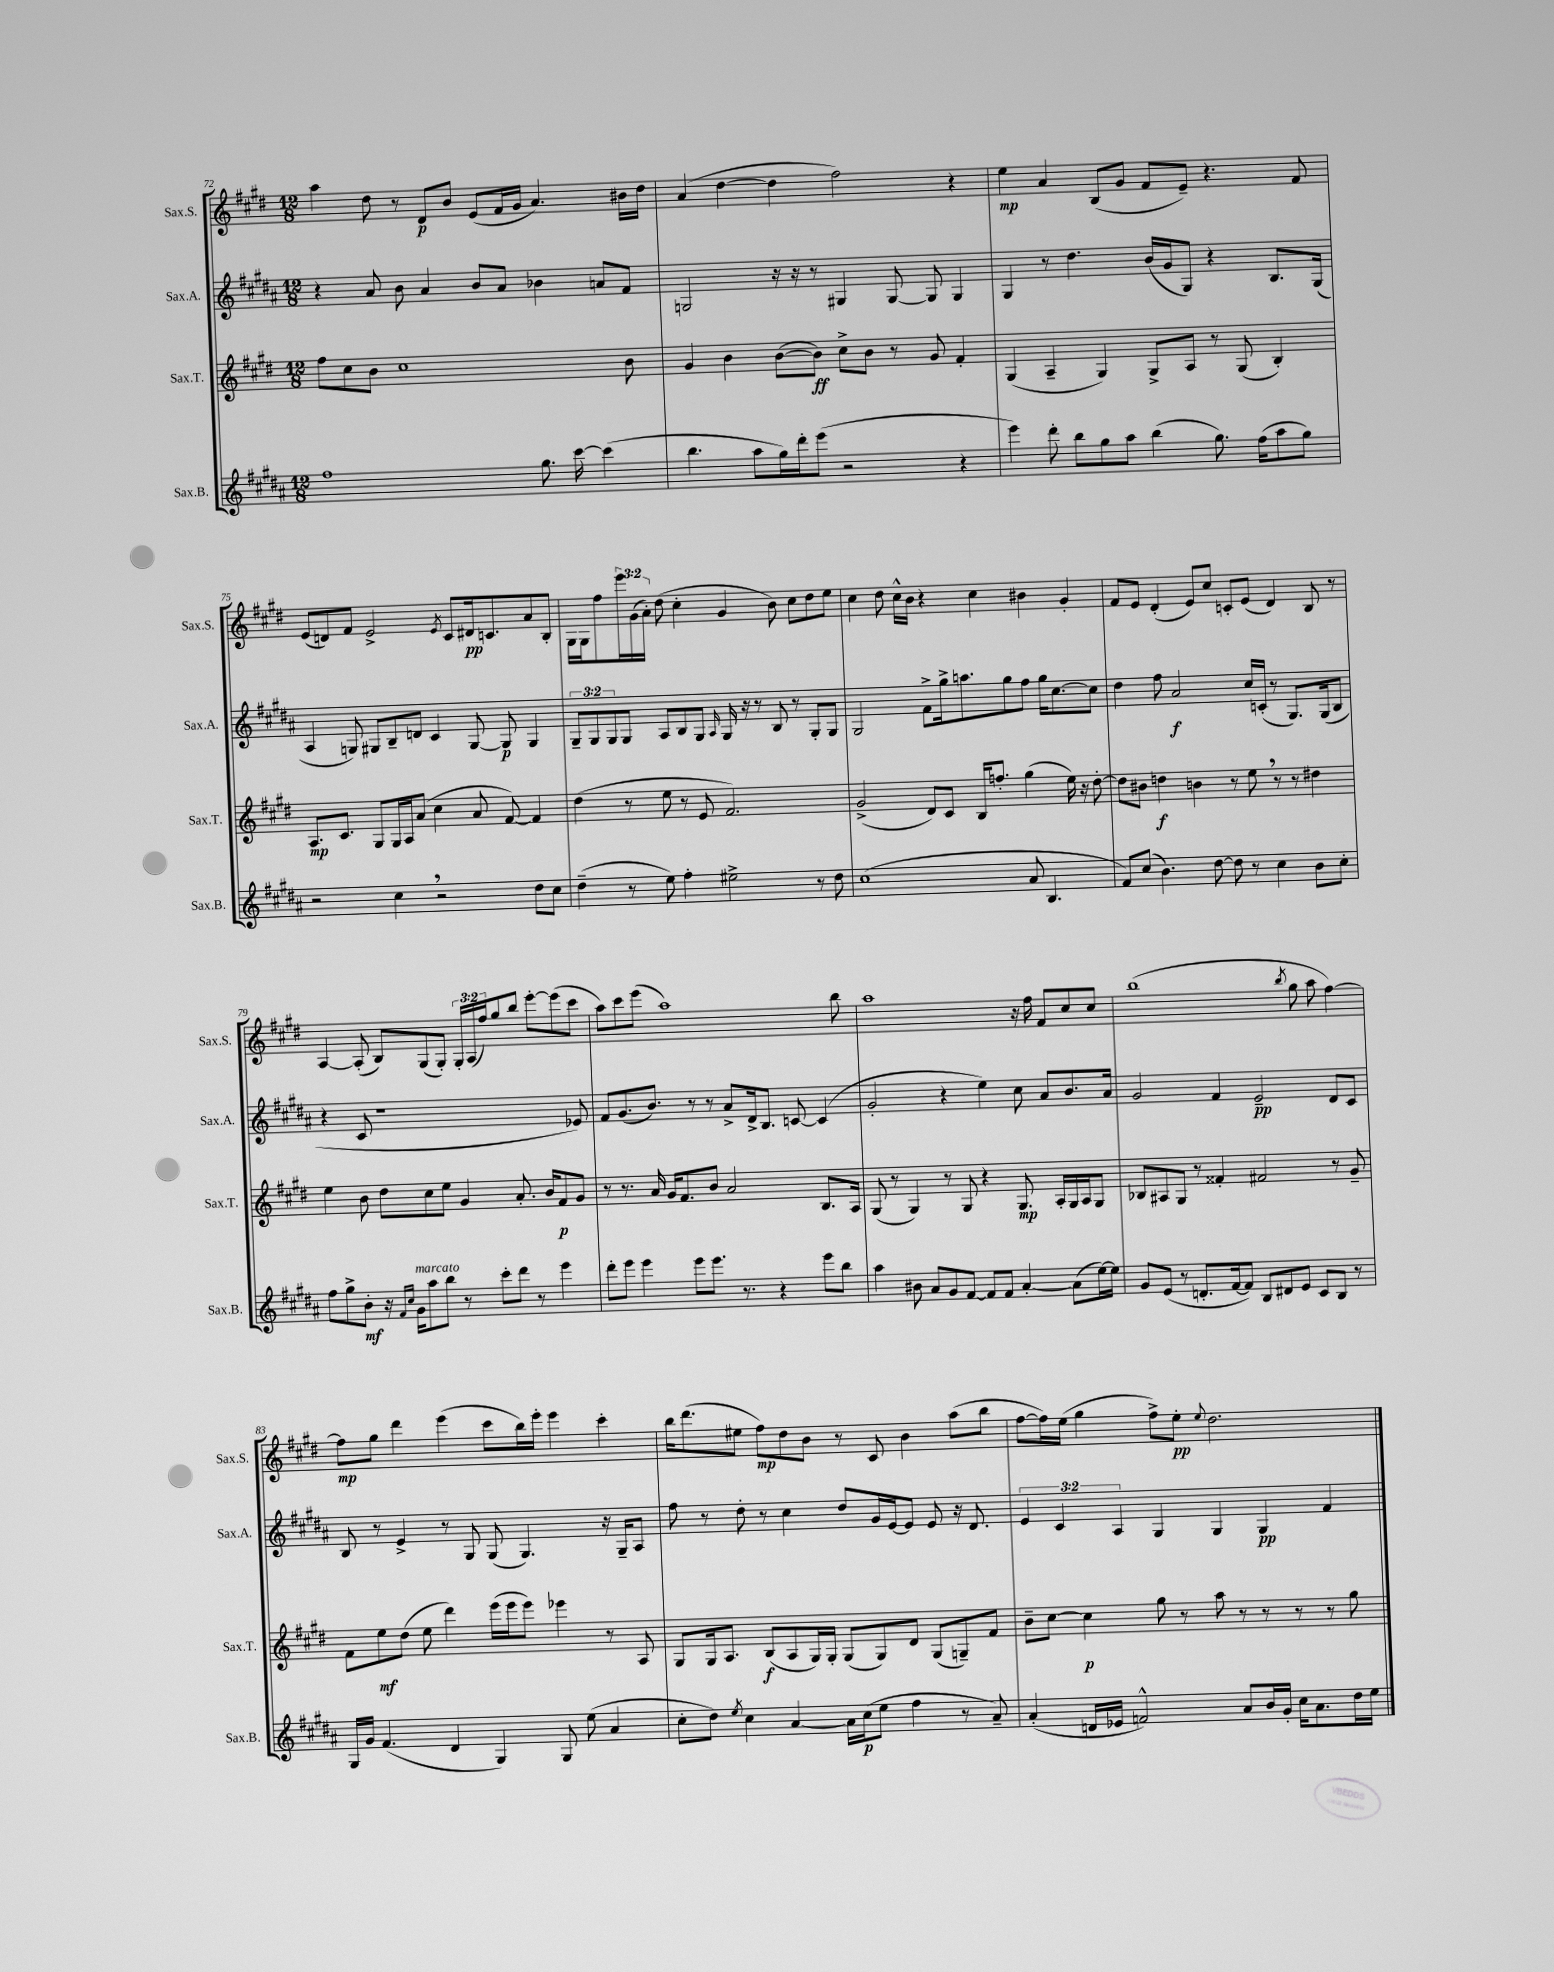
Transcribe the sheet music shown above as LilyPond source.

<<
\new StaffGroup <<
\new Staff = "s0" \with { instrumentName = "Sax.S." shortInstrumentName = "Sax.S." } {
    \clef treble \key e \major \numericTimeSignature \time 12/8 \override Staff.TupletNumber.text = #tuplet-number::calc-fraction-text
    a''4 dis''8 r8 dis'8\p b'8 e'8( fis'16 gis'16 a'4.) bis'16 dis''16 |
    a'4( dis''4~ dis''4 fis''2) r4 |
    e''4\mp a'4 b8( gis'8 fis'8 e'8--) r4. fis'8 |
    e'8( d'8) fis'8 e'2-> \acciaccatura { e'8 } cis'8 dis'16\pp c'8. a'8 b8-. |
    gis16 gis16 fis''8 \tuplet 3/2 { e'''16 gis'16( a'16-.) } dis''8( cis''4-. gis'4 b'8) cis''8 dis''8 e''8 |
    cis''4 dis''8 cis''16-^ b'16 r4 cis''4 bis'4 gis'4-. |
    fis'8 e'8 dis'4-.( e'8) cis''8 c'8-. e'8( dis'4) b8 r8 |
    a4~ a8-.( b8) gis8( gis8-.) \tuplet 3/2 { gis16-. a16( fis''16) } gis''8 b''8 e'''8~-. e'''8( cis'''8 |
    a''8) cis'''8 e'''8( a''1) b''8 |
    a''1 r16 fis''16 fis'8 cis''8 cis''8 |
    b''1( \acciaccatura { b''8 } gis''8 a''8 fis''4~) |
    fis''8\mp gis''8 dis'''4 e'''4( cis'''8 b''16) e'''16-. e'''4 cis'''4-. |
    b''16 dis'''8.( eis''8 fis''8\mp) dis''8 b'8 r8 cis'8 b'4 a''8( b''8 |
    fis''8~ fis''16) e''16( gis''4 fis''8->) e''8-.\pp \appoggiatura { e''8 } dis''2. \bar "|." |
}
\new Staff = "s1" \with { instrumentName = "Sax.A." shortInstrumentName = "Sax.A." } {
    \clef treble \key b \major \numericTimeSignature \time 12/8 \override Staff.TupletNumber.text = #tuplet-number::calc-fraction-text
    r4 ais'8 b'8 ais'4 b'8 ais'8 bes'4 a'8 fis'8 |
    g2 r16 r16 r8 gis4 gis8~ gis8 gis4 |
    gis4 r8 dis''4. b'16( gis'16 gis8) r4 b8. gis16( |
    ais4 g8) gis8 b8-- d'8 cis'4 gis8~ gis8\p gis4 |
    \tuplet 3/2 { gis8-- gis8 gis8 } gis8 ais8 b8 gis8 \grace { ais16 } gis16 r16 r8 b8 r8 gis8-. gis8 |
    gis2 fis'8-> gis''16-> a''8. gis''8 fis''8 gis''16 cis''8.~ cis''8 |
    dis''4 fis''8 ais'2\f cis''16 c'16-.( r8 gis8.) gis16( b8 |
    r4 cis'8 r1 ees'8) |
    fis'8 gis'8.( b'8.) r8 r8 ais'8-> dis'16-> b8. c'8~ c'4( |
    gis'2-. r4 e''4) cis''8 ais'8 b'8. ais'16 |
    gis'2 fis'4 e'2--\pp dis'8 cis'8 |
    b8 r8 e'4-> r8 gis8 gis8( gis4.) r16 gis16-- ais8 |
    fis''8 r8 dis''8-. r8 cis''4 dis''8 gis'16 e'16~ e'8 e'8 r16 dis'8. |
    \tuplet 3/2 { e'4 cis'4 ais4 } gis4 gis4 gis4\pp fis'4 \bar "|." |
}
\new Staff = "s2" \with { instrumentName = "Sax.T." shortInstrumentName = "Sax.T." } {
    \clef treble \key e \major \numericTimeSignature \time 12/8
    fis''8 cis''8 b'8 cis''1 b'8 |
    gis'4 b'4 b'8~( b'8\ff) cis''8-> b'8 r8 gis'8 fis'4-. |
    gis4( a4-- gis4) gis8-> a8 r8 gis8( b4-.) |
    a8.\mp cis'8. gis8 gis16 a16 a'8( cis''4 a'8 fis'8~) fis'4 |
    dis''4( r8 e''8 r8 e'8 fis'2.) |
    gis'2->( dis'8) cis'8 b16 f''8.-. gis''4( e''16) r16 dis''8~-. |
    dis''8 bis'8 d''4\f b'4 r8 e''8 \breathe r8 r8 dis''4 |
    e''4 b'8 dis''8 cis''8 e''8 gis'4 a'8.-. b'16 fis'8\p gis'8 |
    r8 r8. a'16 gis'16 fis'8. b'8 a'2 b8. a16 |
    gis8( r8 gis4) r8 gis8 r4 gis8.\mp a16-. gis16 a16 gis8 |
    bes8 ais8 gis8 r8 fisis'4-. fis'2 r8 gis'8-- |
    fis'8 e''8\mf dis''8( e''8 dis'''4) e'''16( e'''16 e'''8) ees'''4 r8 a8 |
    gis8 gis16 a8. b8\f( a8 gis16) gis16-. gis8( gis8) dis'8 gis8( g8--) fis'8 |
    b'8-- cis''8~ cis''4\p gis''8 r8 a''8 r8 r8 r8 r8 gis''8 \bar "|." |
}
\new Staff = "s3" \with { instrumentName = "Sax.B." shortInstrumentName = "Sax.B." } {
    \clef treble \key b \major \numericTimeSignature \time 12/8
    fis''1 gis''8. cis'''16~ cis'''4( |
    b''4. ais''8 gis''16) dis'''16-. e'''8( r2 r4 |
    e'''4) dis'''8-. b''8 gis''8 ais''8 b''4( gis''8.) fis''16( ais''8 gis''8) |
    r2 cis''4 \breathe r2 dis''8 cis''8 |
    dis''4--( r8 e''8) fis''4-. eis''2-> r8 dis''8 |
    cis''1( ais'8 b4. |
    fis'8) cis''8( b'4.) dis''8~ dis''8 r8 cis''4 b'8 cis''8-. |
    fis''8 gis''8-> b'8-.\mf r16 \grace { fis'16 cis''16 } gis'16^\markup { \italic "marcato" } ais''8 b''8 r8 cis'''8-. dis'''8 r8 e'''4 |
    dis'''8-. e'''8 e'''4 e'''8 e'''8. r8. r4 e'''8 b''8 |
    ais''4 bis'8 ais'8 gis'8 fis'8~ fis'8 fis'8 ais'4~-. ais'8( e''16~) e''16 |
    gis'8 e'8( r8 d'8.-. fis'16~ fis'8) b8 dis'8 e'8 cis'8 b8 r8 |
    gis16 gis'16 fis'4.( dis'4 gis4) gis8 e''8( ais'4 |
    cis''8-. dis''8) \acciaccatura { e''8 } cis''4 ais'4~ ais'16 cis''16\p( e''8 fis''4 r8 ais'8--) |
    ais'4-.( d'16 ees'16 f'2-^) ais'8 b'16 gis'16-. cis''16 ais'8. dis''16 e''16 \bar "|." |
}
>>
>>
\layout { \context { \Score currentBarNumber = #72 } }
